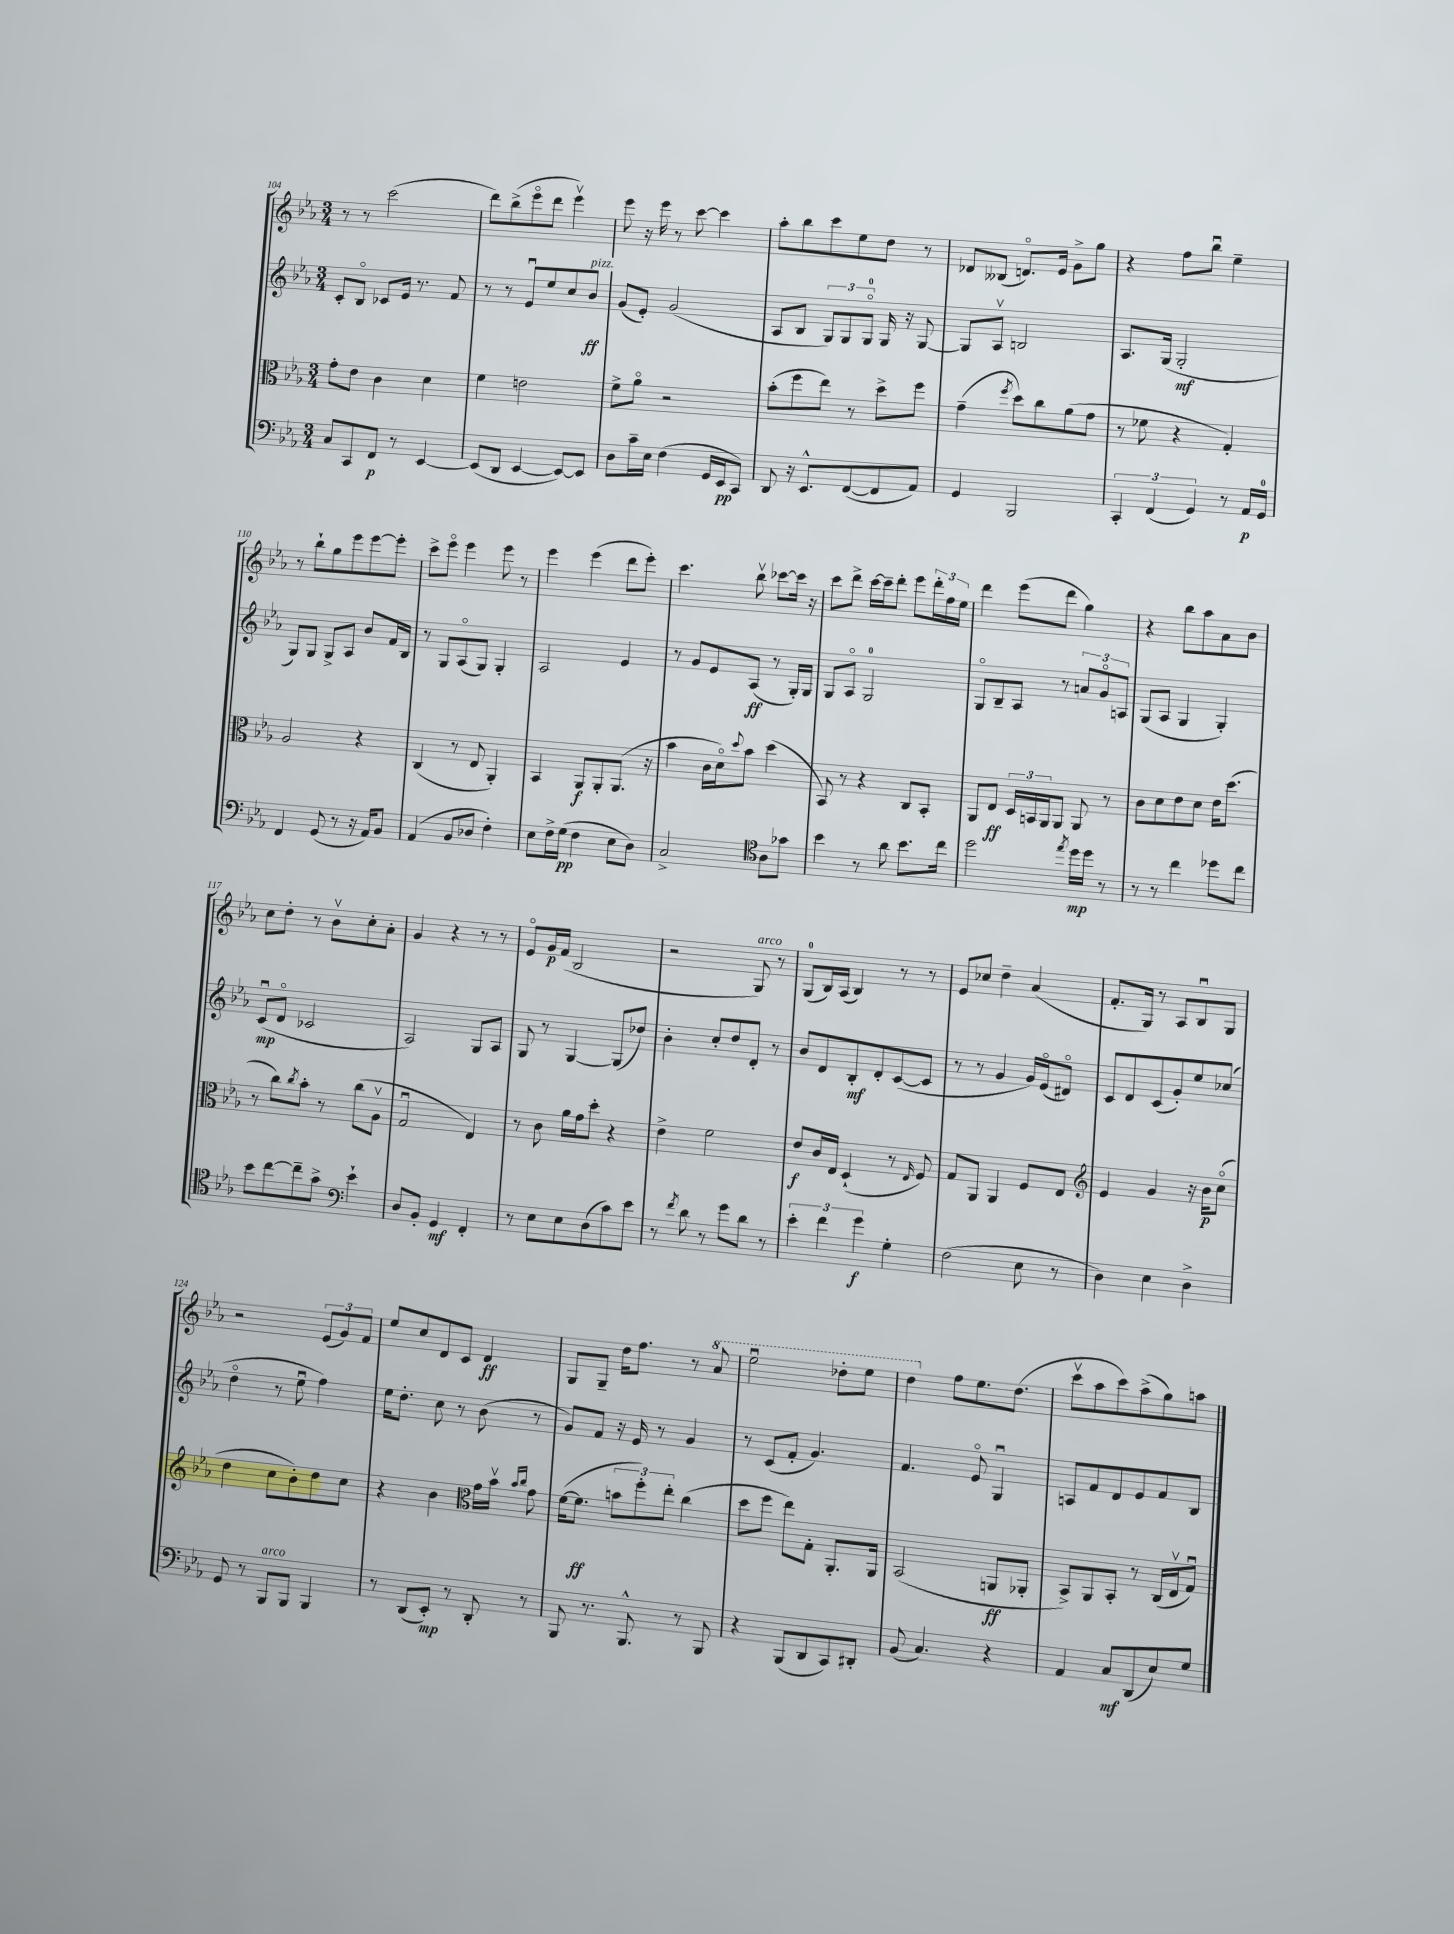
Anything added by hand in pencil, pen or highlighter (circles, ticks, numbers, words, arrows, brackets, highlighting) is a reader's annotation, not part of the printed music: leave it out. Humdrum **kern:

**kern	**dynam	**kern	**dynam	**kern	**dynam	**kern	**dynam
*part4	*part4	*part3	*part3	*part2	*part2	*part1	*part1
*staff4	*staff4	*staff3	*staff3	*staff2	*staff2	*staff1	*staff1
*clefF4	*	*clefC3	*	*clefG2	*	*clefG2	*
*k[b-e-a-]	*	*k[b-e-a-]	*	*k[b-e-a-]	*	*k[b-e-a-]	*
*M3/4	*	*M3/4	*	*M3/4	*	*M3/4	*
=104	=104	=104	=104	=104	=104	=104	=104
8C/L	.	8g'\L	.	8c'/L	.	8r	.
8CC/	.	8e-\J	.	8B-/J	.	8r	.
8FF/J	p	4c\	.	8c-X/L	.	(2ccc\	.
8r	.	.	.	16e-/Jk	.	.	.
.	.	.	.	8.r	.	.	.
[4EE-/	.	4d\	.	.	.	.	.
.	.	.	.	8f/	.	.	.
=105	=105	=105	=105	=105	=105	=105	=105
(8EE-/L]	.	4f\	.	8r	.	8ddd\L)	.
8DD/J	.	.	.	8r	.	(8bb-^\	.
[4EE-/	.	2en\	.	8e-u/L	.	8eee-\	.
.	.	.	.	8ee-/	.	8ddd\J	.
8EE-/L_)	.	.	.	8cc/	.	4eee-v\)	.
!	!	!	!	!LO:TX:a:i:t=pizz.	!	!	!
8EE-/J]	.	.	.	8b-/J	ff	.	.
=106	=106	=106	=106	=106	=106	=106	=106
8D\L	.	8f^\L	.	(8g/L	.	8eee-\	.
16c~\L	.	8a-\J	.	8e-'/J)	.	16r	.
16E-\JJ	.	.	.	.	.	16eee-\	.
(4F\	.	2r	.	(2g/	.	8r	.
.	.	.	.	.	.	[8ccc\	.
16GG/LL	.	.	.	.	.	4ccc\]	.
16EE-/J	pp	.	.	.	.	.	.
8CC/J)	.	.	.	.	.	.	.
=107	=107	=107	=107	=107	=107	=107	=107
8DD/	.	(8b-'\L	.	8A-/L	.	8aa-'\L	.
16r	.	8ff\	.	8B-/J	.	8bb-\	.
8.EE-^^/L	.	.	.	.	.	.	.
.	.	8ee-\J)	.	12G/L)	.	8ccc\	.
.	.	.	.	12G/	.	.	.
([8FF/	.	8r	.	.	.	8ee-\	.
.	.	.	.	12G/J	.	.	.
8FF/]	.	8dd^\L	.	16G/	.	8dd\J	.
.	.	.	.	16r	.	.	.
8AA-/J)	.	8ff\J	.	[8G/	.	8r	.
=108	=108	=108	=108	=108	=108	=108	=108
4GG/	.	(4g~\	.	8G/L]	.	8d-X/L	.
.	.	.	.	8A-v/J	.	(8B--X/J	.
.	.	8qff/	.	.	.	.	.
2BBB-/	.	8dd\L)	.	2Bn/	.	8.dn/L)	.
.	.	8cc\	.	.	.	.	.
.	.	.	.	.	.	16e-/Jk	.
.	.	(8a-\	.	.	.	8g^\L	.
.	.	8g\J	.	.	.	8gg\J	.
=109	=109	=109	=109	=109	=109	=109	=109
6CC'/	.	8r	.	8.A-/L	.	4r	.
.	.	8f-X\	.	.	.	.	.
(6FF/	.	.	.	.	.	.	.
.	.	.	.	(16G/Jk	.	.	.
.	.	4r	.	2G'/	mf	8ff\L	.
6GG/)	.	.	.	.	.	.	.
.	.	.	.	.	.	8bb-u\J	.
8r	.	4G'/)	.	.	.	4ee-~\	.
16AA-/LL	p	.	.	.	.	.	.
16GG/JJ	.	.	.	.	.	.	.
!!LO:LB:g=z
=110	=110	=110	=110	=110	=110	=110	=110
4FF/	.	2A-/	.	8G/L)	.	8r	.
.	.	.	.	8G/J	.	8bb-`\L	.
(8GG/	.	.	.	8G^/L	.	8gg\	.
8r	.	.	.	8A-/J	.	8eee-\	.
16r	.	4r	.	8b-/L	.	[8eee-\	.
16AA-/KL)	.	.	.	.	.	.	.
8BB-/J	.	.	.	16f/L	.	8eee-'\J]	.
.	.	.	.	16B-/JJ	.	.	.
=111	=111	=111	=111	=111	=111	=111	=111
(4AA-/	.	(4C/	.	8r	.	8ccc^\L	.
.	.	.	.	8G/L	.	8eee-\J	.
8BB-/L	.	8r	.	(8A-/	.	4eee-\	.
8D-X/J	.	8E-/	.	8G/J)	.	.	.
4F'\)	.	4AA-'/)	.	4G'/	.	8eee-\	.
.	.	.	.	.	.	8r	.
=112	=112	=112	=112	=112	=112	=112	=112
8E-\L	.	4BB-/	.	2A-/	.	4eee-\	.
16F^\L	.	.	.	.	.	.	.
(16G\JJ	pp	.	.	.	.	.	.
4F\	.	8AA-/L	f	.	.	(4eee-\	.
.	.	8AA-'/	.	.	.	.	.
8E-\L	.	(8.AA-/J	.	4e-/	.	8ddd\L	.
8D\J)	.	.	.	.	.	8eee-'\J)	.
.	.	16r	.	.	.	.	.
=113	=113	=113	=113	=113	=113	=113	=113
2C^/	.	4b-\	.	8r	.	4.ccc\	.
.	.	.	.	8g/L	.	.	.
.	.	16c\LL	.	8e-/	.	.	.
.	.	16d\J)	.	.	.	.	.
.	.	8qqdd/	.	.	.	.	.
.	.	8b-\J	.	(8A-/J	ff	8bb-v\	.
*clefC4	*	*	*	*	*	*	*
8A-\L	.	(4dd\	.	8r	.	[8ccc-X\L	.
8g-X\J	.	.	.	16G'/LL)	.	16ccc-\Jk]	.
.	.	.	.	16G/JJ	.	16r	.
=114	=114	=114	=114	=114	=114	=114	=114
4b-\	.	8BB-/)	.	8G/L	.	8ccc\L	.
.	.	8r	.	8A-/J	.	8ddd^\J	.
8r	.	4r	.	2G/	.	[16ccc\LL	.
.	.	.	.	.	.	16ccc~\J]	.
8a-\	.	.	.	.	.	8ddd'\J	.
8.b-\L	.	8C/L	.	.	.	8eee-\L	.
.	.	8BB-'/J	.	.	.	24ddd'\L	.
.	.	.	.	.	.	24ff\	.
16cc\Jk	.	.	.	.	.	.	.
.	.	.	.	.	.	24ee-\JJ	.
=115	=115	=115	=115	=115	=115	=115	=115
2dd\	.	8AA-/L	.	8G/L	.	4ddd\	.
.	.	8E-/J	ff	8B-~/	.	.	.
.	.	24D/LL	.	8A-/J	.	(8eee-\L	.
.	.	24BBn/	.	.	.	.	.
.	.	24AA-/J	.	.	.	.	.
.	.	8AA-/J	.	8r	.	8ddd\J	.
8qee-/	.	.	.	.	.	.	.
16dd\LL	mp	8AA-/	.	12an/L	.	4gg\)	.
16dd\JJ	.	.	.	.	.	.	.
.	.	.	.	12g/	.	.	.
8r	.	8r	.	.	.	.	.
.	.	.	.	12An/J	.	.	.
=116	=116	=116	=116	=116	=116	=116	=116
8r	.	8c\L	.	(8G/L	.	4r	.
8r	.	8d\	.	8A-/J	.	.	.
4cc\	.	8e-\	.	4G/	.	8bb-\L	.
.	.	8d\J	.	.	.	8aa-\	.
8dd-X\L	.	16e-\KL	.	4G'/)	.	8a-\	.
.	.	(8.dd\J	.	.	.	.	.
8cc\J	.	.	.	.	.	8b-\J	.
!!LO:LB:g=z
=117	=117	=117	=117	=117	=117	=117	=117
8b-\L	.	8r	.	(8cu/L	mp	8cc\L	.
[8cc\	.	8cc\L)	.	8d/J	.	8dd'\J	.
.	.	8qcc/	.	.	.	.	.
8cc~\]	.	8b-'\J	.	2c-X/	.	8r	.
8g^\J	.	8r	.	.	.	8b-v\L	.
*clefF4	*	*	*	*	*	*	*
4e-`\	.	(8cc\L	.	.	.	8cc'\	.
.	.	8A-v\J	.	.	.	8a-'\J	.
=118	=118	=118	=118	=118	=118	=118	=118
8D/L	.	2Gu/	.	2A-/)	.	4g/	.
8BB-'/J	.	.	.	.	.	.	.
4GG/	mf	.	.	.	.	4r	.
4FF'/	.	4E-/)	.	8G/L	.	8r	.
.	.	.	.	8A-/J	.	8r	.
=119	=119	=119	=119	=119	=119	=119	=119
8r	.	8r	.	8G/	.	8e-/L	.
8E-\L	.	8c\	.	8r	.	16g/L	p
.	.	.	.	.	.	(16f/JJ	.
8E-\	.	16a-\LL	.	[4G/	.	2B-/	.
.	.	16g\J	.	.	.	.	.
(8D\	.	8dd'\J	.	.	.	.	.
8c\)	.	4r	.	(8G/L]	.	.	.
8e-\J	.	.	.	8dd-X/J)	.	.	.
=120	=120	=120	=120	=120	=120	=120	=120
8r	.	4e-^\	.	4b-'\	.	2r	.
8qf/	.	.	.	.	.	.	.
8d\	.	.	.	.	.	.	.
8r	.	2f\	.	8cc'/L	.	.	.
8g\L	.	.	.	8dd/	.	.	.
!	!	!	!	!	!	!LO:TX:a:i:t=arco	!
8d\J	.	.	.	8d'/J	.	8G/)	.
8r	.	.	.	8r	.	8r	.
=121	=121	=121	=121	=121	=121	=121	=121
6e-'\	.	8e-/L	f	8b-/L	.	(8G/L	.
.	.	16c/L	.	8d/	.	16B-/L)	.
6f\	.	.	.	.	.	.	.
.	.	16E-/JJ	.	.	.	(16A-/JJ	.
.	.	(4D`/	.	8B-'/	mf	4B-/)	.
6g\	f	.	.	.	.	.	.
.	.	.	.	8d'/	.	.	.
4G'\	.	8r	.	([8c/	.	8r	.
.	.	16qqE-/	.	.	.	.	.
.	.	8F/)	.	8c/J]	.	8r	.
=122	=122	=122	=122	=122	=122	=122	=122
(2F\	.	8G/L	.	8r	.	8e-/L	.
.	.	8AA-/J	.	8r	.	8cc-X/J	.
.	.	4AA-/	.	4g/	.	4dd~\	.
8E-\	.	8F/L	.	16g/LL)	.	(4a-/	.
.	.	.	.	(16e-/J	.	.	.
8r	.	8E-/J	.	8d#X/J)	.	.	.
=123	=123	=123	=123	=123	=123	=123	=123
*	*	*clefG2	*	*	*	*	*
4D\)	.	4e-/	.	8c/L	.	8.f'/L	.
.	.	.	.	8d/	.	.	.
.	.	.	.	.	.	16G/Jk)	.
4E-\	.	4g/	.	(8c/	.	8r	.
.	.	.	.	8g'/)	.	8A-/L	.
4D^\	.	16r	.	8ee-/	.	8B-u/	.
.	.	16b-\KL	p	.	.	.	.
.	.	(8cc\J	.	(8cc-X/J	.	8G/J	.
!!LO:LB:g=z
=124	=124	=124	=124	=124	=124	=124	=124
8GG/	.	4dd\	.	4dd\	.	2r	.
8r	.	.	.	.	.	.	.
!LO:TX:a:i:t=arco	!	!	!	!	!	!	!
8BBB-/L	.	8cc\L	.	8r	.	.	.
8BBB-/J	.	8b-'\)	.	8ee-u\	.	.	.
4BBB-/	.	8dd\	.	4ff\)	.	(12e-/L	.
.	.	.	.	.	.	12g/)	.
.	.	8cc\J	.	.	.	.	.
.	.	.	.	.	.	12f/J	.
=125	=125	=125	=125	=125	=125	=125	=125
8r	.	4r	.	16ee-\KL	.	8ee-/L	.
.	.	.	.	8.dd'\J	.	.	.
(8DD/L	.	.	.	.	.	8cc/	.
8EE-'/J)	mp	4b-\	.	8cc\	.	8d/	.
8r	.	.	.	8r	.	8c/J	.
*	*	*clefC3	*	*	*	*	*
8DD'/	.	16g\LL	.	(8b-\	.	4d/	ff
.	.	16b-v\JJ	.	.	.	.	.
.	.	16qqb-/LL	.	.	.	.	.
.	.	16qqcc/JJ	.	.	.	.	.
8r	.	8g\	.	8r	.	.	.
=126	=126	=126	=126	=126	=126	=126	=126
8BBB-/	.	([16f\KL	.	8g/L)	.	8G/L	.
.	.	8.f\J]	ff	.	.	.	.
8.r	.	.	.	8f/J	.	8G~/J	.
.	.	12bn\L	.	16r	.	16dd\KL	.
8.BBB-^^/	.	.	.	16e-/	.	8.ff\J	.
.	.	12ff'\)	.	.	.	.	.
.	.	.	.	8r	.	.	.
.	.	12ee-'\J	.	.	.	.	.
8r	.	(4cc\	.	4g/	.	8r	.
*	*	*	*	*	*	*8va	*
8BBB-/	.	.	.	.	.	8aa-/	.
=127	=127	=127	=127	=127	=127	=127	=127
4r	.	8dd\L	.	8r	.	2eee-u\	.
.	.	8ff\J	.	(8c/L	.	.	.
(8BBB-/L	.	8ee-\L)	.	8f'/J	.	.	.
8DD/	.	8G'\J	.	4.g/)	.	.	.
8CC/)	.	8.AA-'/L	.	.	.	8ddd-X'\L	.
8DD#X'/J	.	.	.	.	.	8eee-\J	.
.	.	16AA-/Jk	.	.	.	.	.
=128	=128	=128	=128	=128	=128	=128	=128
(8BB-/	.	(2BB-/	.	4.f/	.	4ddd\	.
4.C/)	.	.	.	.	.	.	.
*	*	*	*	*	*	*X8va	*
.	.	.	.	.	.	8ff\L	.
.	.	.	.	8e-/	.	8.ee-\	.
4r	.	8AAn/L	ff	4Gu/	.	.	.
.	.	.	.	.	.	(8.dd\J	.
.	.	8AA-X'/J	.	.	.	.	.
=129	=129	=129	=129	=129	=129	=129	=129
4AA-/	.	8BB-^/L)	.	8An/L	.	8cccv\L	.
.	.	8AA-/	.	8f/	.	8aa-\	.
8C/L	mf	8BB-'/J	.	8d/	.	8ccc\)	.
(8DD/	.	8r	.	8e-/	.	(8aa-^\	.
8E-/)	.	(16C/LL	.	8f/	.	8gg\)	.
.	.	16E-v/J	.	.	.	.	.
8G/J	.	8Gu/J)	.	8B-/J	.	8aan\J	.
==	==	==	==	==	==	==	==
*-	*-	*-	*-	*-	*-	*-	*-
